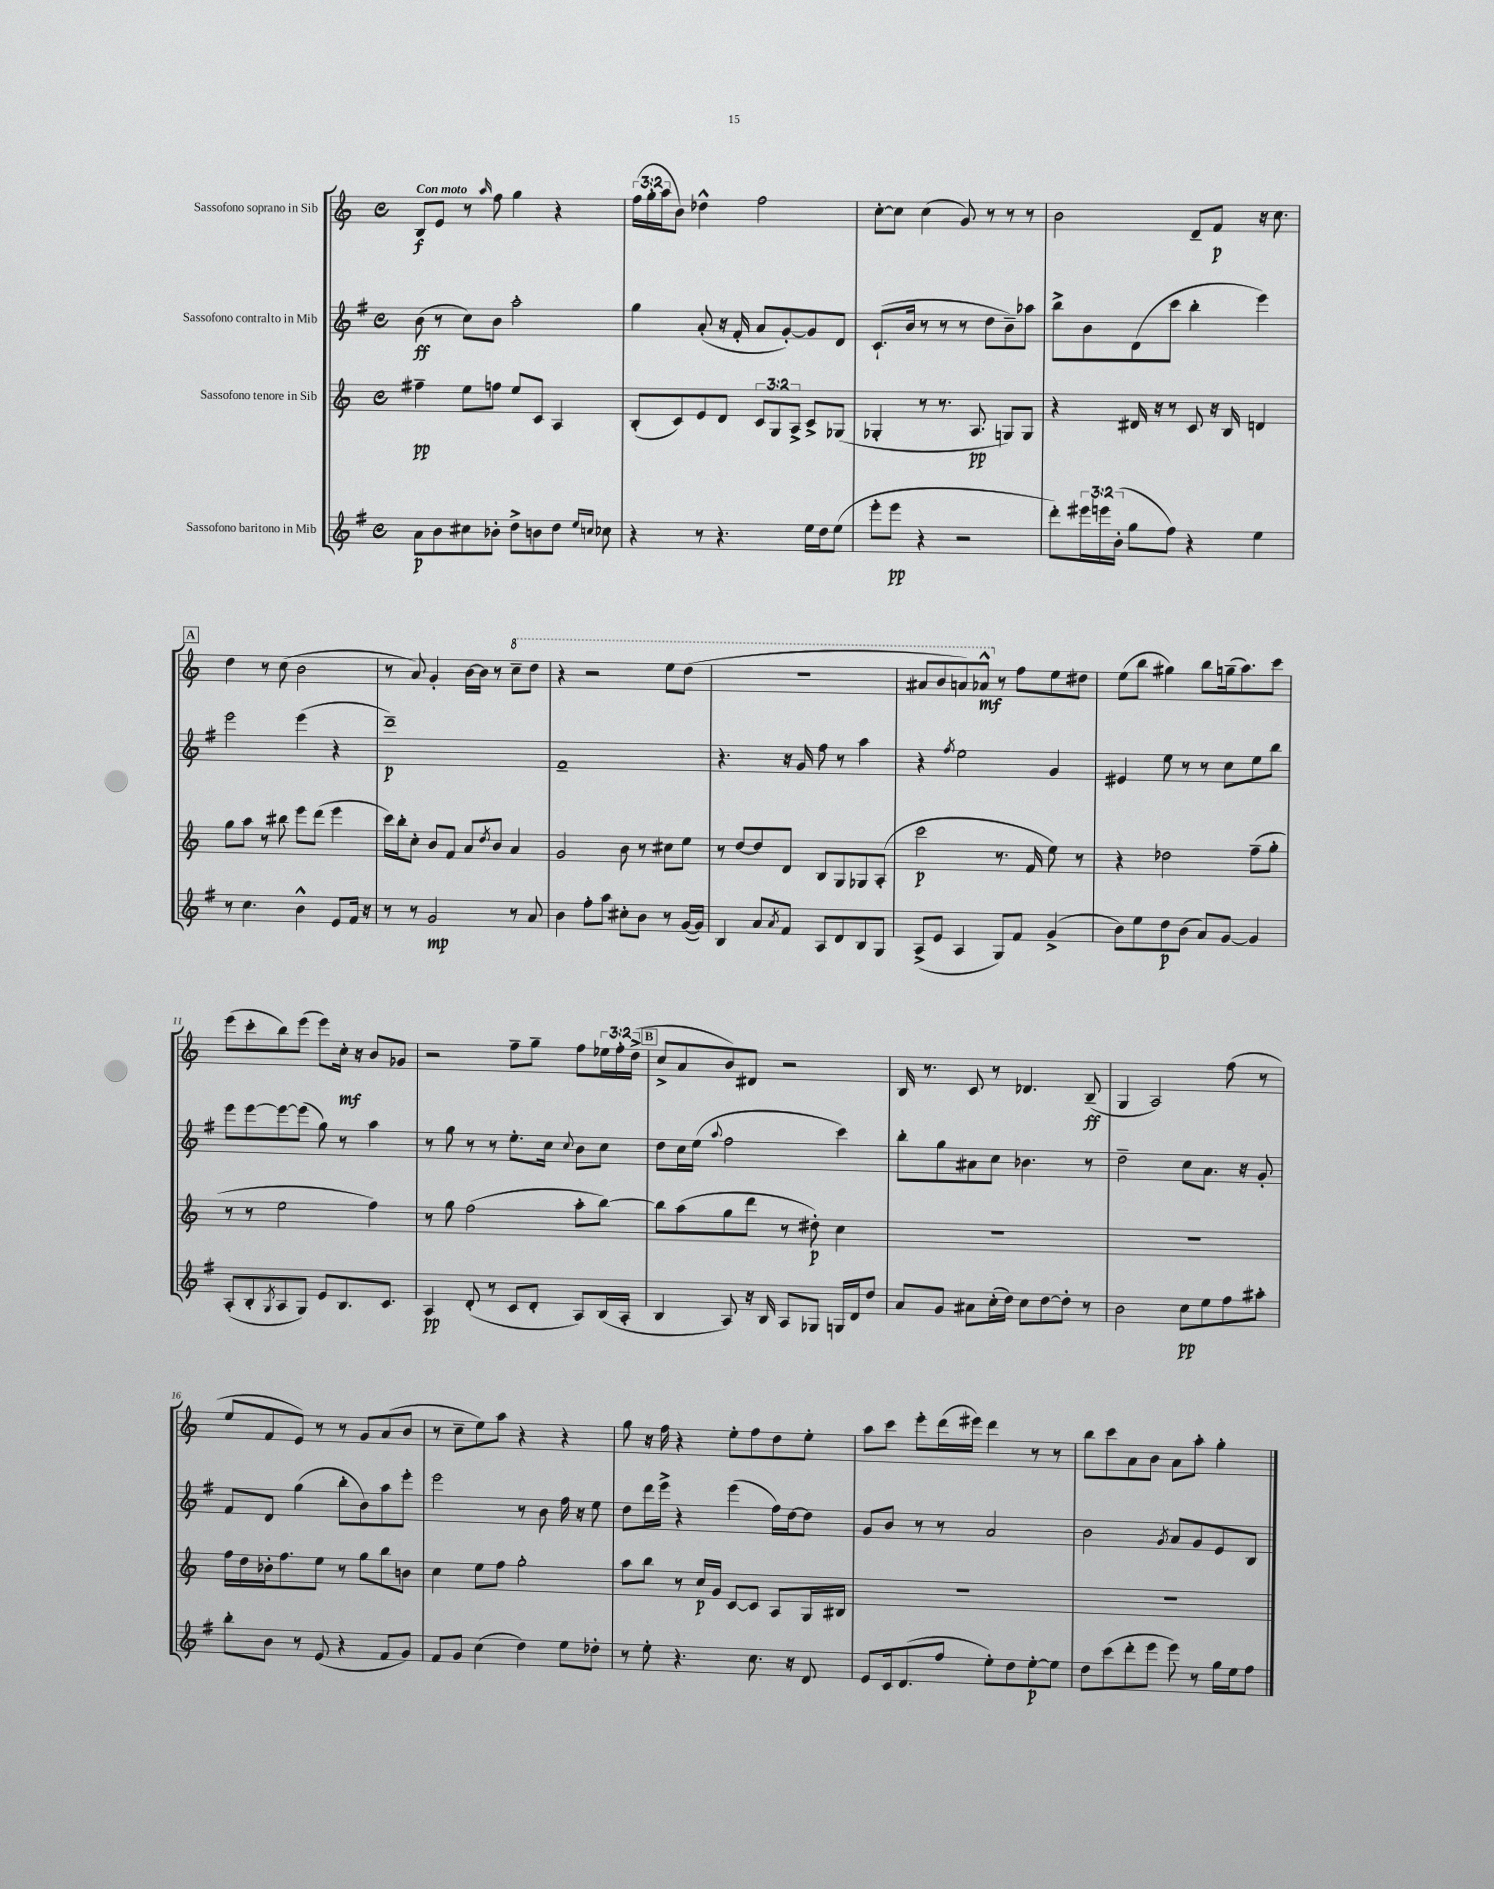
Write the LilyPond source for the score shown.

<<
\new StaffGroup <<
\new Staff = "s0" \with { instrumentName = "Sassofono soprano in Sib" } {
    \clef treble \key c \major \defaultTimeSignature \time 4/4 \override Staff.TupletNumber.text = #tuplet-number::calc-fraction-text \tempo "Con moto"
    b8\f e'8 r8 \grace { a''16 } f''8 g''4 r4 |
    \tuplet 3/2 { f''16( g''16-. a''16 } b'8) des''4-^ f''2 |
    c''8~-. c''8 c''4( g'8) r8 r8 r8 |
    b'2 d'8-- f'8\p r16 c''8. |
    \mark \markup { \box "A" } d''4 r8 c''8( b'2 |
    r8 a'8) g'4-. b'16~ b'16 r8 \ottava #1 c'''8-- d'''8 |
    r4 r2 e'''8 d'''8( |
    r1 |
    ais''8 b''8 a''8) aes''8-^\mf \ottava #0 r8 f''8 e''8 dis''8 |
    e''8( b''8 gis''4) b''8 g''16--( a''8.) c'''8 |
    e'''8( c'''8-. b''8) e'''8( e'''8) c''16-.\mf r16 b'8 ges'8 |
    r2 f''8-- g''8-- f''8 \tuplet 3/2 { ees''16 f''16-. d''16->( } |
    \mark \markup { \box "B" } c''8-> a'8 b'8) dis'8 r2 |
    b16 r8. c'8 r8 des'4. b8--\ff( |
    g4 a2) f''8( r8 |
    e''8 f'8 e'8) r8 r8 g'8 a'8( b'8 |
    r8 c''8-- e''8) a''8 r4 r4 |
    g''8 r16 f''16 r4 e''8-. f''8 d''8 e''8-. |
    a''8 c'''8 e'''8-. d'''16( eis'''16) d'''4 r8 r8 |
    b''8 c'''8 a'8 b'8 a'8 a''8-. g''4-. \bar "|." |
}
\new Staff = "s1" \with { instrumentName = "Sassofono contralto in Mib" } {
    \clef treble \key g \major \defaultTimeSignature \time 4/4
    b'8\ff( r8 c''8) b'8 a''2-. |
    g''4 a'8-.( r16 fis'16-. a'8 g'8~-.) g'8 d'8 |
    c'8.-!( b'16 r8 r8 r8 d''8 b'8--) aes''8 |
    b''8-> b'8 d'8( c'''8 b''4-. e'''4) |
    \mark \markup { \box "A" } e'''2 e'''4( r4 |
    d'''1--\p) |
    fis'1-- |
    r4. r16 g'16 fis''8 r8 a''4 |
    r4 \acciaccatura { fis''8 } e''2 g'4 |
    eis'4 e''8 r8 r8 c''8 e''8 b''8 |
    e'''8 e'''8~ e'''8~ e'''8( g''8) r8 a''4 |
    r8 g''8 r8 r8 e''8.-. c''16 \appoggiatura { c''8 } b'8 c''8 |
    \mark \markup { \box "B" } d''8 c''16 e''16( \appoggiatura { a''8 } fis''2 c'''4) |
    b''8-. g''8 ais'8 c''8 bes'4. r8 |
    d''2-- c''8 a'8. r16 g'8-. |
    fis'8 d'8 g''4( b''8-. b'8) a''8 e'''8-. |
    e'''2 r8 b'8 fis''16 r16 e''8 |
    d''8 d'''16 e'''16-> r4 e'''4( fis''16) d''16~ d''8 |
    g'8 b'8 r8 r8 a'2 |
    b'2 \acciaccatura { g'8 } a'8 g'8 e'8 b8 \bar "|." |
}
\new Staff = "s2" \with { instrumentName = "Sassofono tenore in Sib" } {
    \clef treble \key c \major \defaultTimeSignature \time 4/4 \override Staff.TupletNumber.text = #tuplet-number::calc-fraction-text
    fis''4--\pp e''8 f''8 e''8 c'8 a4 |
    b8-.( c'8) e'8 d'8 \tuplet 3/2 { c'8 g8 a8-> } c'8-> ges8( |
    ges4-. r8 r8. a8.\pp g8) g8 |
    r4 dis'16 r16 r8 c'8 r16 b16 d'4 |
    \mark \markup { \box "A" } g''8 a''8 r8 bis''8 e'''8 d'''8( e'''4 |
    c'''16) b''16-. c''8-. b'8 f'8 a'8 \acciaccatura { d''8 } b'8 a'4 |
    g'2 b'8 r8 cis''8 e''8 |
    r8 d''8~ d''8 d'8 b8 g8 ges8 a8-.( |
    c'''2\p r8. f'16 e''8) r8 |
    r4 des''2 f''8--( g''8-. |
    r8 r8 e''2 f''4) |
    r8 g''8 f''2( a''8-. b''8~) |
    \mark \markup { \box "B" } b''8 a''8( g''8 d'''8 r8 dis''8-.\p) c''4 |
    R1 |
    R1 |
    f''16 d''16 bes'16-. f''8. e''8 r8 g''8 b''8 b'8 |
    c''4 e''8 f''8 g''2-. |
    a''8 b''8 r8 c''16\p g'16 c'8~ c'8 a8 g16 bis16 |
    R1 |
    R1 \bar "|." |
}
\new Staff = "s3" \with { instrumentName = "Sassofono baritono in Mib" } {
    \clef treble \key g \major \defaultTimeSignature \time 4/4 \override Staff.TupletNumber.text = #tuplet-number::calc-fraction-text
    a'8\p b'8 cis''8 bes'8-. d''8-> b'8 d''8 \grace { e''16 c''16 } ces''8 |
    r4 r8 r4. e''16 d''16 e''8( |
    e'''8-. e'''8\pp r4 r2 |
    d'''8-.) \tuplet 3/2 { eis'''16 e'''16 b'16-.( } g''8 fis''8) r4 e''4 |
    \mark \markup { \box "A" } r8 c''4. b'4-^ e'8 fis'16 r16 |
    r8 r8 g'2\mp r8 a'8 |
    b'4 fis''8-. a''8 cis''8-. b'8 r8 g'16~( g'16) |
    b4 a'8 \acciaccatura { a'8 } fis'8 a8 d'8 b8 g8 |
    a8->( e'8 a4 g8) fis'8 g'4->( |
    b'8) e''8 d''8\p b'8( a'8) g'8~ g'4 |
    a8-.( b8-. \acciaccatura { g8 } a8 g8) e'8 b8. c'8. |
    a4\pp d'8-.( r8 c'8 d'8-. a8) b16( a16-. |
    \mark \markup { \box "B" } b4 a8) r16 b16 a8 ges8 g16 d'16 d''8 |
    a'8 g'8 ais'8 c''16-.( d''16) c''8 d''8~ d''8-. r8 |
    b'2 c''8\pp e''8 fis''8 ais''8-. |
    b''8-. b'8 r8 e'8( r4 fis'8 g'8) |
    fis'8 g'8 c''4( d''4) e''8 des''8-. |
    r8 e''8-. r4. c''8. r16 d'8 |
    e'8 c'16 d'8.( fis''8 e''8-.) d''8 e''8~-.\p e''8 |
    d''8 c'''8( d'''8-. e'''8 e'''8) r8 g''16 e''16 fis''8 \bar "|." |
}
>>
>>
